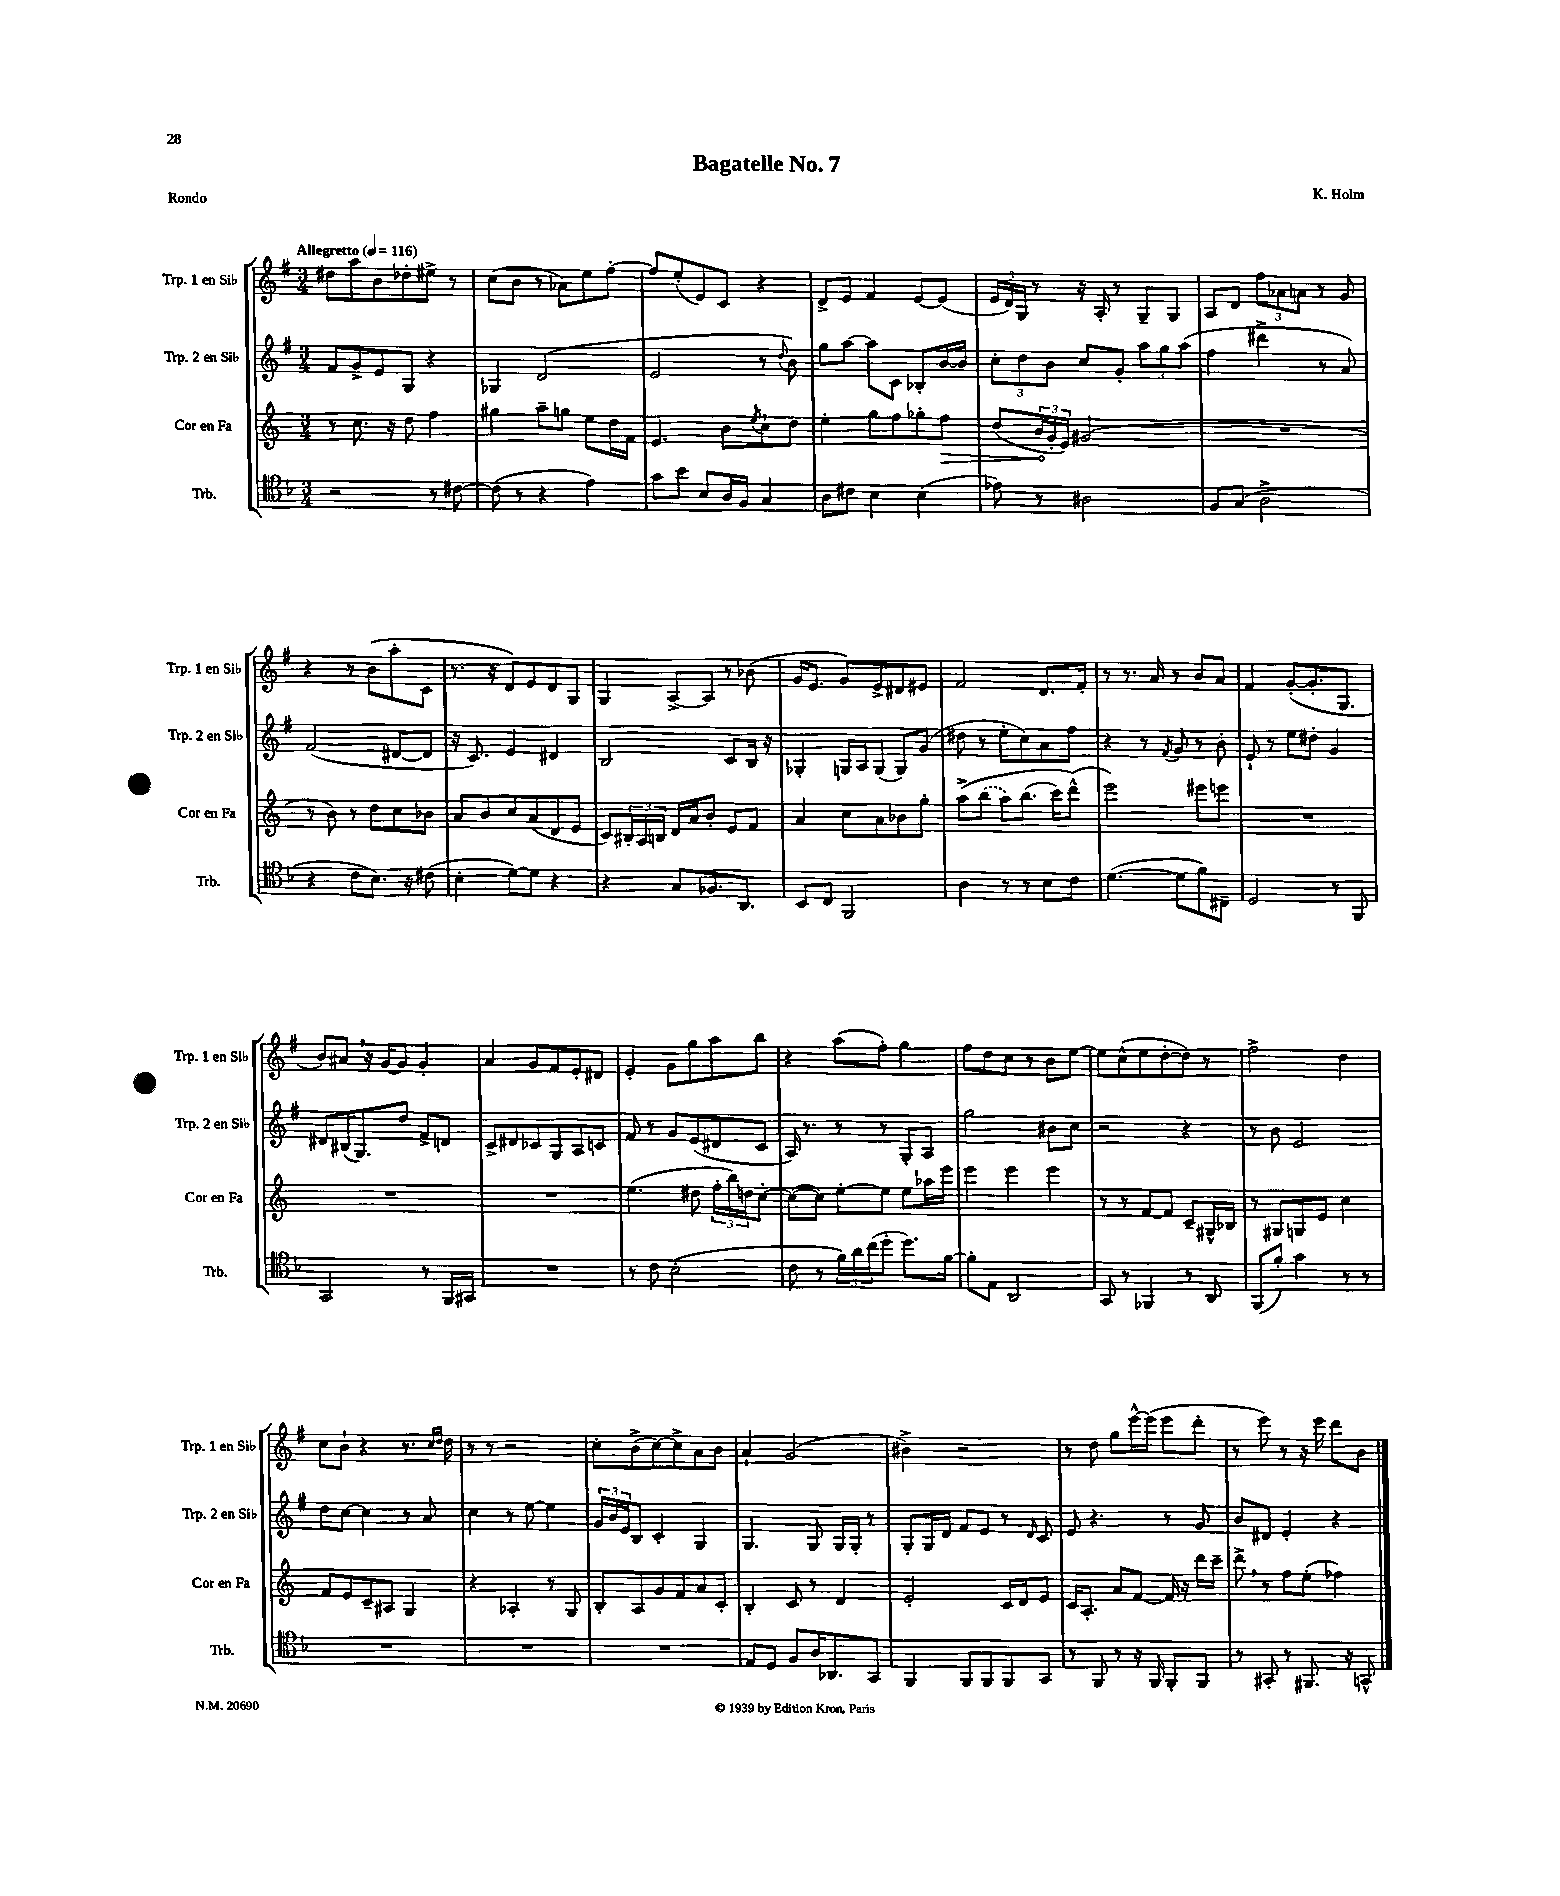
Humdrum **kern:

**kern	**kern	**dynam	**kern	**kern
*part4	*part3	*part3	*part2	*part1
*staff4	*staff3	*staff3	*staff2	*staff1
*I"Trb.	*I"Cor en Fa	*	*I"Trp. 2 en Si♭	*I"Trp. 1 en Si♭
*I'Trb.	*I'Cor en Fa	*	*I'Trp. 2 en Si♭	*I'Trp. 1 en Si♭
*clefC4	*clefG2	*	*clefG2	*clefG2
*k[b-]	*k[]	*	*k[f#]	*k[f#]
*M3/4	*M3/4	*	*M3/4	*M3/4
*MM116	*MM116	*	*MM116	*MM116
=1	=1	=1	=1	=1
!	!	!	!	!LO:TX:a:B:t=Allegretto
2r	8r	.	8f#/L	8dd#X\L
.	8.cc\	.	8g^/	8aa\
.	.	.	8e/	8b\
.	16r	.	.	.
.	8dd\	.	8G/J	8dd-X'\
8r	4ff\	.	4r	8ee#X^\J
[8c#X\	.	.	.	8r
=2	=2	=2	=2	=2
(8c#\]	4gg#X\	.	4G-X/	(8cc\L
8r	.	.	.	8b\J
4r	8aa~\L	.	(2d/	8r
.	8ggn\J	.	.	8a-X\L)
4e\)	8ee\L	.	.	8ee\
.	16dd\L	.	.	[8ff#'\J
.	16f\JJ	.	.	.
=3	=3	=3	=3	=3
8g\L	4.e/	.	2e/	8ff#/L]
8b-\J	.	.	.	(8ee'/
8B-/L	.	.	.	8e/)
16A/L	8b\L	.	.	8c/J
16F/JJ	.	.	.	.
.	8qee/	.	.	.
4G/	8cc`\	.	8r	4r
.	.	.	8qqdd/	.
.	8dd\J	.	8b\)	.
=4	=4	=4	=4	=4
8A\L	4ee'\	.	8gg\L	8d^/L
8c#X\J	.	.	[8aa\J	8e/J
4B-\	8gg\L	.	8aa\L]	4f#/
.	8ff\	.	8c\J	.
(4B-\	8gg-X'\	.	8B-X'/L	[8e/L
!	!	!LO:HP:b	!	!
.	8ff\J	>	[16b/L	(8e/J]
.	.	.	16b/JJ]	.
=5	=5	=5	=5	=5
8e-X\)	(8dd/L	.	12cc'\L	24e/LL
.	.	.	.	24d/)
.	.	.	12dd\	24G/JJ
8r	24b/L	.	.	8r
.	24g'/	]	12b\J	.
.	24e/JJ)	.	.	.
2A#X\	(2g#X/	.	8cc/L	16r
.	.	.	.	16A'/
.	.	.	8g'/J	8r
.	.	.	12aa\L	8G~/L
.	.	.	12gg\	.
.	.	.	.	8G/J
.	.	.	(12aa\J	.
=6	=6	=6	=6	=6
8F/L	2.r	.	4ff#\	8A/L
(8G/J	.	.	.	8d/J
2A^\	.	.	4ddd#X^\	12ff#\L
.	.	.	.	12a-X\
.	.	.	.	12an\J
.	.	.	8r	8r
.	.	.	8a/)	8g/
!!LO:LB:g=z
=7	=7	=7	=7	=7
4r	8r	.	(2f#/	4r
.	8b\)	.	.	.
8c\L	8r	.	.	8r
8.B-\J)	8dd\L	.	.	(8b\L
.	8cc\	.	[8d#X/L	8aa'\
16r	.	.	.	.
(8c#X\	8b-X\J	.	8d#/J]	8c\J
=8	=8	=8	=8	=8
4B-'\	8a/L	.	16r	8.r
.	.	.	8.c/)	.
.	8b/	.	.	.
.	.	.	.	16r
[8d\L)	8cc/	.	4e/	8d/L)
8d\J]	(8a/	.	.	8e/
4r	8d/	.	4d#X/	8d/
.	8e/J	.	.	8G/J
=9	=9	=9	=9	=9
4r	8c/L)	.	2B/	4G/
.	24B#X'/L	.	.	.
.	24A/	.	.	.
.	24Bn/JJ	.	.	.
8G/L	16d/LL	.	.	[8A^/L
.	16a/J	.	.	.
8.F-X/	8b'/J	.	.	8A/J]
.	8e/L	.	8c/L	8r
8.AA/J	.	.	.	.
.	8f/J	.	16B/Jk	(8b-X\
.	.	.	16r	.
=10	=10	=10	=10	=10
8BB-/L	4a/	.	4G-X'/	16g/KL
.	.	.	.	8.e/J
8C/J	.	.	.	.
2FF/	8cc\L	.	16Gn/LL	8g/L)
.	.	.	16A/J	.
.	8a\	.	(8G/J	8e^/
.	8b-X\	.	8G/L)	8d#X/
.	8gg'\J	.	(8g/J	8e#X/J
=11	=11	=11	=11	=11
4A\	(8aa^\L	.	8dd#X\	2f#/
.	(8bb\J	.	8r	.
8r	8aa\L)	.	8ee'\L	.
8r	(8.bb\J	.	8cc\)	.
8B-\L	.	.	8a\	8.d/L
.	16ccc\KL)	.	.	.
8c\J	(8ddd^^\J)	.	8ff#\J	.
.	.	.	.	16f#'/Jk
=12	=12	=12	=12	=12
([4.d\	2eee\)	.	4r	8r
.	.	.	.	8.r
.	.	.	8r	.
.	.	.	.	16a/
.	.	.	8qf#/	.
8d\L]	.	.	8g/	8r
8f\)	8eee#X\L	.	8r	8b/L
8C#X~\J	8eeen\J	.	8b'\	8a/J
=13	=13	=13	=13	=13
2D/	2.r	.	8e`/	4f#/
.	.	.	8r	.
.	.	.	8ee\L	([8g'/L
.	.	.	8dd#X'\J	8.g'/]
8r	.	.	4g/	.
.	.	.	.	8.G/J
8FF/	.	.	.	.
!!LO:LB:g=z
=14	=14	=14	=14	=14
2GG/	2.r	.	8d#X/L	8b/L)
.	.	.	(16B#X/K	8a#X,/J
.	.	.	8.G/)	.
.	.	.	.	16r
.	.	.	.	[16g/KL
.	.	.	8dd/J	8g/J]
8r	.	.	8f#^/L	4g'/
16FF/LL	.	.	8dn/J	.
16GG#X/JJ	.	.	.	.
=15	=15	=15	=15	=15
2.r	2.r	.	8c^/L	4a/
.	.	.	8d#X/	.
.	.	.	8c-X/	8g/L
.	.	.	8G/	8f#/
.	.	.	8A/	8e'/
.	.	.	8cn/J	8d#X/J
=16	=16	=16	=16	=16
8r	(4.ee\	.	8f#/	4e'/
8c\	.	.	8r	.
(2B-'\	.	.	8g/L	8g\L
.	8dd#X\	.	(8e/	8gg\
.	24ff'\LL	.	8d#X/	8aa\
.	24bb\)	.	.	.
.	24ddn\J	.	.	.
.	[8cc'\J	.	8c/J	8bb\J
=17	=17	=17	=17	=17
8c\	(8cc\L_	.	16A/)	4r
.	.	.	8.r	.
8r	8cc\J])	.	.	.
24f\LL)	[8ee'\L	.	8r	(8aa\L
24a\	.	.	.	.
(24cc\J	.	.	.	.
8dd'\J	8ee\J]	.	8r	8ff#'\J)
8.dd\L)	8ee\L	.	8G'/L	4gg\
.	16aa-X\L	.	8A/J	.
[16f\Jk	16eee\JJ	.	.	.
=18	=18	=18	=18	=18
8f'\L]	4eee\	.	2gg\	8ff#\L
8E\J	.	.	.	8dd\
2AA/	4eee\	.	.	8cc\J
.	.	.	.	8r
.	4eee\	.	8b#X\L	8b\L
.	.	.	8cc\J	[8ee\J
=19	=19	=19	=19	=19
8GG/	8r	.	2r	8ee\L]
8r	8r	.	.	(8cc^^\
4FF-X/	[8f/L	.	.	8ee\
.	8f/J]	.	.	[8dd'\
8r	8c~/L	.	4r	8dd\J])
8AA/	16G#X^^/L	.	.	8r
.	16B-X/JJ	.	.	.
=20	=20	=20	=20	=20
(8FF/L	8r	.	8r	2ff#^\
8f'/J)	8G#X/L	.	8b\	.
4g\	8Gn/	.	2e/	.
.	8e/J	.	.	.
8r	4cc\	.	.	4dd\
8r	.	.	.	.
!!LO:LB:g=z
=21	=21	=21	=21	=21
2.r	8f/L	.	8dd\L	8cc\L
.	8e/	.	[8cc\J	8b`\J
.	8c~/	.	4cc\]	4r
.	8A#X/J	.	.	.
.	4G/	.	8r	8.r
.	.	.	8a/	.
.	.	.	.	16qqcc/LL
.	.	.	.	16qqdd/JJ
.	.	.	.	16dd\
=22	=22	=22	=22	=22
2.r	4r	.	4cc\	8r
.	.	.	.	8r
.	4A-X'/	.	8r	2r
.	.	.	[8ee\	.
.	8r	.	4ee\]	.
.	8G/	.	.	.
=23	=23	=23	=23	=23
2.r	8B'/L	.	24g/LL	8cc'\L
.	.	.	24b/	.
.	.	.	24e/J	.
.	8A/	.	8B/J	(8b^\
.	8g/	.	4c'/	[8cc\)
.	8f/	.	.	8cc^\]
.	8a/	.	4G/	8a\
.	8c'/J	.	.	8b\J
=24	=24	=24	=24	=24
8E/L	4B'/	.	4.G/	4a`/
8D/J	.	.	.	.
8F/L	8c/	.	.	(2g/
16A/K	8r	.	8G/	.
8.AA-X/	.	.	.	.
.	4d/	.	16G/LL	.
.	.	.	16G'/JJ	.
8GG/J	.	.	8r	.
=25	=25	=25	=25	=25
4FF/	2e'/	.	8G'/L	4b#X^\)
.	.	.	16G/L	.
.	.	.	16d/JJ	.
8FF/L	.	.	8f#/L	2r
8FF/	.	.	8e/J	.
8FF/	16c/LL	.	8r	.
.	16d/J	.	.	.
.	.	.	16qqd/	.
8GG/J	8e/J	.	8c/	.
=26	=26	=26	=26	=26
8r	16c/KL	.	8e/	8r
.	8.A'/J	.	.	.
8FF/	.	.	4.r	8dd\
8r	8a/L	.	.	8gg\L
16r	[8f/J	.	.	[16eee^^\L
16FF/	.	.	.	(16eee\JJ]
8FF'/L	16f/]	.	8r	8eee\L
.	16r	.	.	.
8FF/J	16ddd\LL	.	8g/	8ddd'\J
.	16ccc~\JJ	.	.	.
=27	=27	=27	=27	=27
8r	8ddd^,\	.	8b/L	8r
8GG#X'/	8r	.	8d#X/J	8eee\)
8r	8ff\L	.	4e'/	8r
8.FF#X/	(8ee'\J	.	.	16r
.	.	.	.	16eee\
.	4ff-X\)	.	4r	8ddd\L
16r	.	.	.	.
8GGn^^/	.	.	.	8b\J
==	==	==	==	==
*-	*-	*-	*-	*-
